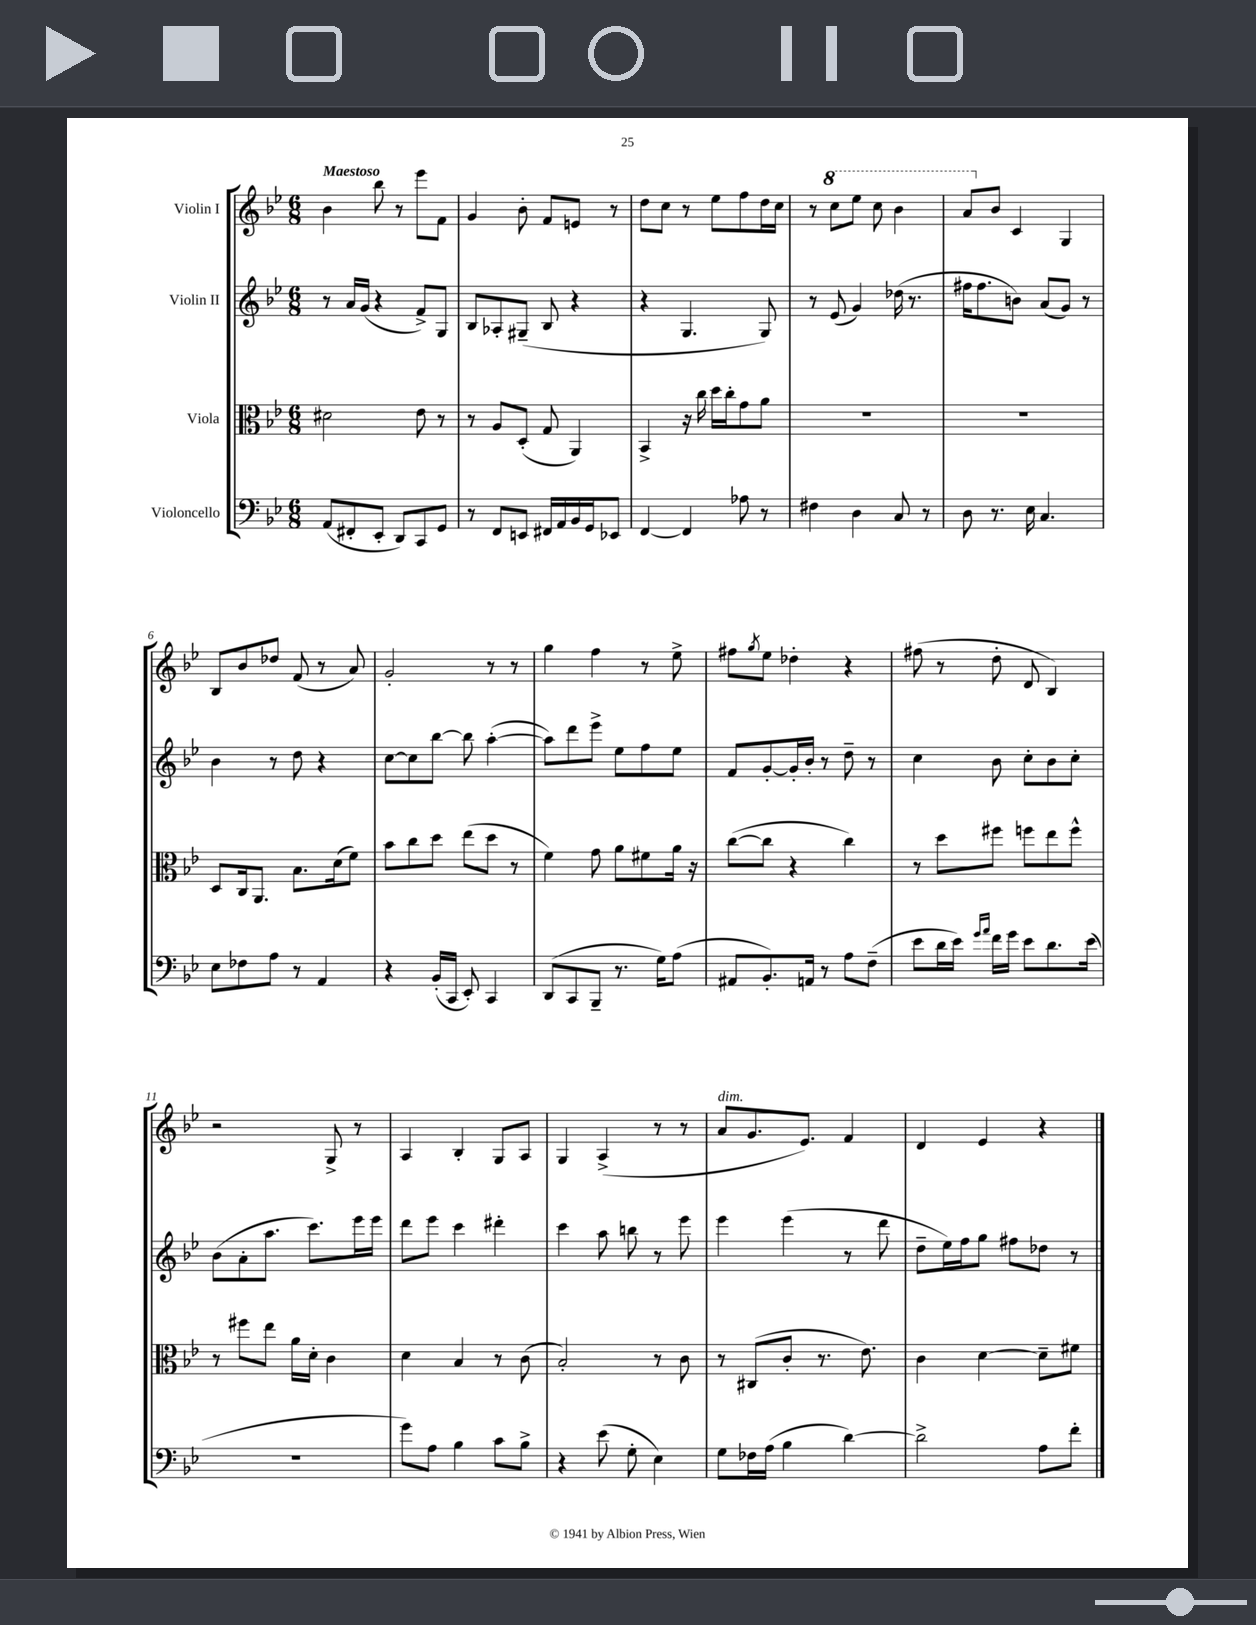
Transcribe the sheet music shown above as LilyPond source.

<<
\new StaffGroup <<
\new Staff = "s0" \with { instrumentName = "Violin I" } {
    \clef treble \key bes \major \numericTimeSignature \time 6/8 \tempo "Maestoso"
    bes'4 bes''8 r8 ees'''8 f'8 |
    g'4 bes'8-. f'8 e'8 r8 |
    d''8 c''8 r8 ees''8 f''8 d''16 c''16 |
    r8 \ottava #1 c'''8 ees'''8 c'''8 bes''4 |
    a''8 \ottava #0 bes'8 c'4 g4 |
    bes8 bes'8 des''8 f'8( r8 a'8) |
    g'2-. r8 r8 |
    g''4 f''4 r8 ees''8-> |
    fis''8 \acciaccatura { g''8 } ees''8 des''4-. r4 |
    fis''8( r8 d''8-. d'8 bes4) |
    r2 g8-> r8 |
    a4 bes4-. g8 a8 |
    g4 a4->( r8 r8 |
    a'8^\markup { \italic "dim." } g'8. ees'8.) f'4 |
    d'4 ees'4 r4 \bar "|." |
}
\new Staff = "s1" \with { instrumentName = "Violin II" } {
    \clef treble \key bes \major \numericTimeSignature \time 6/8
    r8 a'16 g'16( r4 f'8->) g8 |
    bes8 aes8-. gis8--( bes8 r4 |
    r4 g4. g8) |
    r8 ees'8( g'4) des''16( r8. |
    fis''16 fis''8. b'8) a'8( g'8) r8 |
    bes'4 r8 d''8 r4 |
    c''8~ c''8 bes''8~ bes''8 a''4~-.( |
    a''8) d'''8 ees'''8-> ees''8 f''8 ees''8 |
    f'8 g'8~-. g'16-. bes'16-. r8 d''8-- r8 |
    c''4 bes'8 c''8-. bes'8 c''8-. |
    bes'8( a'8-. a''8. c'''8.) ees'''16 ees'''16 |
    d'''8 ees'''8 c'''4 dis'''4-. |
    c'''4 a''8 b''8 r8 ees'''8 |
    ees'''4 ees'''4( r8 d'''8 |
    d''8-- ees''16) f''16 g''8 fis''8 des''8 r8 \bar "|." |
}
\new Staff = "s2" \with { instrumentName = "Viola" } {
    \clef alto \key bes \major \numericTimeSignature \time 6/8
    dis'2 ees'8 r8 |
    r8 a8 d8-.( g8 a,4) |
    bes,4-> r16 c''16 d''16 c''16-. g'8 a'8 |
    R2. |
    R2. |
    d8 c16 a,8. bes8. d'16( f'8) |
    bes'8 c''8 d''8 ees''8( d''8 r8 |
    f'4) g'8 a'8 fis'8 a'16 r16 |
    c''8~( c''8 r4 c''4) |
    r8 d''8 fis''8 f''8 ees''8 f''8-^ |
    r8 fis''8 ees''8 a'16 d'16-. c'4 |
    d'4 bes4 r8 c'8( |
    bes2-.) r8 c'8 |
    r8 cis8( c'8-. r8. ees'8.) |
    c'4 d'4~ d'8-- fis'8 \bar "|." |
}
\new Staff = "s3" \with { instrumentName = "Violoncello" } {
    \clef bass \key bes \major \numericTimeSignature \time 6/8
    a,8( fis,8-. ees,8-. d,8) c,8 g,8 |
    r8 f,8 e,8 fis,16 a,16 bes,16 g,16 ees,8 |
    f,4~ f,4 aes8 r8 |
    fis4 d4 c8 r8 |
    d8 r8. ees16 c4. |
    ees8 fes8 a8 r8 a,4 |
    r4 bes,16-.( c,16 ees,8-.) c,4 |
    d,8( c,8 bes,,8-- r8. g16) a8( |
    ais,8 bes,8.-.) a,16 r8 a8 f8--( |
    ees'8 d'16 ees'16) \grace { g'16 a'16 } f'16 g'16 ees'8 d'8. ees'16( |
    R2. |
    g'8) a8 bes4 c'8 bes8-> |
    r4 ees'8( g8-. ees4) |
    g8 fes16 a16( bes4 d'4~) |
    d'2-> a8 f'8-. \bar "|." |
}
>>
>>
